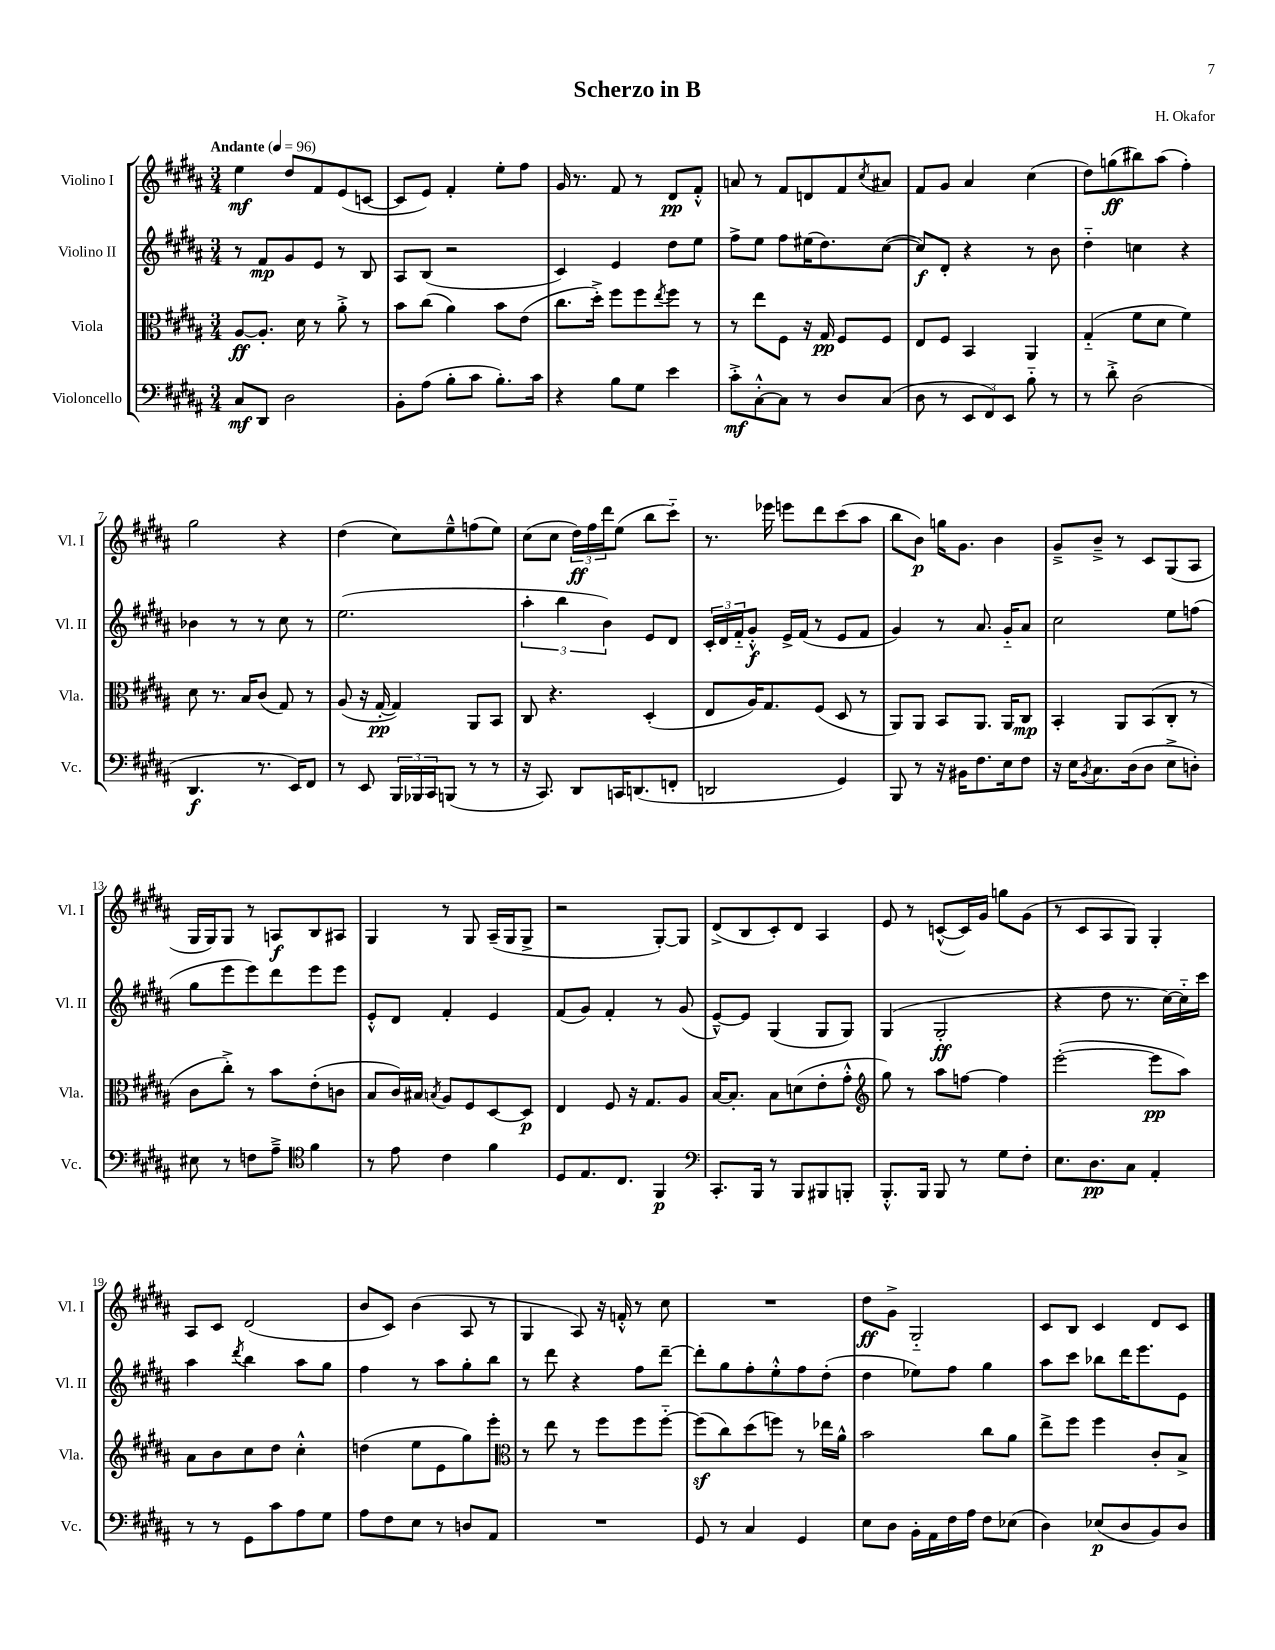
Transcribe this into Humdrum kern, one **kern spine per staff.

**kern	**dynam	**kern	**dynam	**kern	**dynam	**kern	**dynam
*part4	*part4	*part3	*part3	*part2	*part2	*part1	*part1
*staff4	*staff4	*staff3	*staff3	*staff2	*staff2	*staff1	*staff1
*I"Violoncello	*	*I"Viola	*	*I"Violino II	*	*I"Violino I	*
*I'Vc.	*	*I'Vla.	*	*I'Vl. II	*	*I'Vl. I	*
*clefF4	*	*clefC3	*	*clefG2	*	*clefG2	*
*k[f#c#g#d#a#]	*	*k[f#c#g#d#a#]	*	*k[f#c#g#d#a#]	*	*k[f#c#g#d#a#]	*
*M3/4	*	*M3/4	*	*M3/4	*	*M3/4	*
*MM96	*	*MM96	*	*MM96	*	*MM96	*
=1	=1	=1	=1	=1	=1	=1	=1
!	!	!	!	!	!	!LO:TX:a:B:t=Andante	!
8C#/L	mf	[8A#/L	ff	8r	.	4ee\	mf
8DD#/J	.	8.A#'/J]	.	8f#/L	mp	.	.
2D#\	.	.	.	8g#/	.	8dd#/L	.
.	.	16d#\	.	.	.	.	.
.	.	8r	.	8e/J	.	8f#/	.
.	.	8a#'^\	.	8r	.	(8e/	.
.	.	8r	.	8B/	.	[8cn/J	.
=2	=2	=2	=2	=2	=2	=2	=2
8BB'\L	.	8b\L	.	8A#/L	.	8c/L]	.
(8A#\J	.	(8cc#\J	.	(8B/J	.	8e/J)	.
8B'\L	.	4a#\)	.	2r	.	4f#'/	.
8c#\J	.	.	.	.	.	.	.
8.B'\L)	.	8b\L	.	.	.	8ee'\L	.
.	.	(8e\J	.	.	.	8ff#\J	.
16c#\Jk	.	.	.	.	.	.	.
=3	=3	=3	=3	=3	=3	=3	=3
4r	.	8.cc#\L	.	4c#/)	.	16g#/	.
.	.	.	.	.	.	8.r	.
.	.	16dd#'^\Jk)	.	.	.	.	.
8B\L	.	8ff#\L	.	4e/	.	8f#/	.
8G#\J	.	8ff#\	.	.	.	8r	.
.	.	8qee/	.	.	.	.	.
4e\	.	8ff#\J	.	8dd#\L	.	8d#/L	pp
.	.	8r	.	8ee\J	.	8f#'^^/J	.
=4	=4	=4	=4	=4	=4	=4	=4
8c#'^\L	mf	8r	.	8ff#^\L	.	8an/	.
[8C#'^^\	.	8ee\L	.	8ee\J	.	8r	.
8C#\J]	.	8F#\J	.	8ff#\L	.	8f#/L	.
8r	.	16r	.	(16ee#X\K	.	8dn/	.
.	.	16G#/	pp	8.dd#\)	.	.	.
8D#/L	.	8F#/L	.	.	.	8f#/	.
.	.	.	.	.	.	8qcc#/	.
(8C#/J	.	8F#/J	.	([8cc#\J	.	8a#X/J	.
=5	=5	=5	=5	=5	=5	=5	=5
8D#\	.	8E/L	.	8cc#/L])	f	8f#/L	.
8r	.	8F#/J	.	8d#'/J	.	8g#/J	.
12EE/L	.	4BB/	.	4r	.	4a#/	.
12FF#/)	.	.	.	.	.	.	.
12EE/J	.	.	.	.	.	.	.
8B\	.	4AA#/	.	8r	.	(4cc#\	.
8r	.	.	.	8b\	.	.	.
=6	=6	=6	=6	=6	=6	=6	=6
8r	.	(4G#/	.	4dd#\	.	8dd#\L)	.
8d#'^\	.	.	.	.	.	(8ggn\	ff
(2D#\	.	8f#\L	.	4ccn\	.	8bb#X\)	.
.	.	8d#\J	.	.	.	(8aa#\J	.
.	.	4f#\)	.	4r	.	4ff#'\)	.
!!LO:LB:g=z
=7	=7	=7	=7	=7	=7	=7	=7
4.DD#/	f	8d#\	.	4b-X\	.	2gg#\	.
.	.	8.r	.	.	.	.	.
.	.	.	.	8r	.	.	.
.	.	16B/KL	.	.	.	.	.
8.r	.	(8c#/J	.	8r	.	.	.
.	.	8G#/)	.	8cc#\	.	4r	.
16EE/KL)	.	.	.	.	.	.	.
8FF#/J	.	8r	.	8r	.	.	.
=8	=8	=8	=8	=8	=8	=8	=8
8r	.	(8A#/	.	(2.ee\	.	(4dd#\	.
8EE/	.	16r	.	.	.	.	.
.	.	[16G#'/	pp	.	.	.	.
24BBB/LL	.	4G#/])	.	.	.	8cc#\L)	.
24BBB-X/	.	.	.	.	.	.	.
24CC#/J	.	.	.	.	.	.	.
(8BBBn/J	.	.	.	.	.	8ee~^^\	.
8r	.	8AA#/L	.	.	.	(8ffn\	.
8r	.	8BB/J	.	.	.	8ee\J)	.
=9	=9	=9	=9	=9	=9	=9	=9
16r	.	8C#/	.	6aa#'\	.	(8cc#\L	.
8.CC#/)	.	.	.	.	.	.	.
.	.	4.r	.	.	.	8cc#\J	.
.	.	.	.	6bb\	.	.	.
8DD#/L	.	.	.	.	.	24dd#\LL)	ff
.	.	.	.	.	.	24ff#\	.
.	.	.	.	6b\)	.	24ddd#\J	.
16CCn/K	.	.	.	.	.	(8ee\J	.
(8.DDn/	.	.	.	.	.	.	.
.	.	(4D#'/	.	8e/L	.	8bb\L	.
8FFn'/J	.	.	.	8d#/J	.	8ccc#\J)	.
=10	=10	=10	=10	=10	=10	=10	=10
2DDn/	.	8E/L	.	24c#'/LL	.	8.r	.
.	.	.	.	24d#/	.	.	.
.	.	.	.	24f#/J	.	.	.
.	.	16A#/K)	.	8g#'^^/J	f	.	.
.	.	8.G#/	.	.	.	16eee-X\	.
.	.	.	.	16e^/LL	.	8eeen\L	.
.	.	.	.	(16f#/JJ	.	.	.
.	.	(8F#/J	.	8r	.	8ddd#\	.
4GG#/)	.	8D#/	.	8e/L	.	(8ccc#\	.
.	.	8r	.	8f#/J	.	8aa#\J	.
=11	=11	=11	=11	=11	=11	=11	=11
8BBB/	.	8AA#/L)	.	4g#/)	.	8bb\L	.
8r	.	8AA#/J	.	.	.	8b\J)	p
16r	.	8BB/L	.	8r	.	16ggn\KL	.
16BB#X\KL	.	.	.	.	.	8.g#\J	.
8.F#\	.	8.AA#/J	.	8.a#/	.	.	.
.	.	.	.	.	.	4b\	.
16E\k	.	16AA#/KL	.	16g#/KL	.	.	.
8F#\J	.	8C#/J	mp	8a#/J	.	.	.
=12	=12	=12	=12	=12	=12	=12	=12
16r	.	4BB'/	.	2cc#\	.	8g#~^/L	.
16E\KL	.	.	.	.	.	.	.
8qBB/	.	.	.	.	.	.	.
8.C#\	.	.	.	.	.	8b~^/J	.
.	.	8AA#/L	.	.	.	8r	.
(16D#\k	.	.	.	.	.	.	.
8D#\J	.	(8BB/	.	.	.	8c#/L	.
8E^\L	.	8C#'/J	.	8ee\L	.	(8G#/	.
8Dn'\J)	.	8r	.	(8ffn\J	.	8A#/J	.
!!LO:LB:g=z
=13	=13	=13	=13	=13	=13	=13	=13
8E#X\	.	8c#\L	.	8gg#\L	.	16G#/LL	.
.	.	.	.	.	.	16G#/J)	.
8r	.	8cc#'^\J)	.	8eee\	.	8G#/J	.
8Fn\L	.	8r	.	8eee\)	.	8r	.
8A#~^\J	.	8b\L	.	8ddd#\	.	8An/L	f
*clefC4	*	*	*	*	*	*	*
4f#\	.	(8e'\	.	8eee\	.	8B/	.
.	.	8cn\J	.	8eee\J	.	8A#X/J	.
=14	=14	=14	=14	=14	=14	=14	=14
8r	.	8B/L	.	8e'^^/L	.	4G#/	.
8e\	.	16c#/L)	.	8d#/J	.	.	.
.	.	16B#X/JJ	.	.	.	.	.
.	.	8qBn/	.	.	.	.	.
4c#\	.	8A#/L	.	4f#'/	.	8r	.
.	.	8F#/	.	.	.	8G#/	.
4f#\	.	[8D#/	.	4e/	.	(16A#~/LL	.
.	.	.	.	.	.	16G#/J	.
.	.	8D#/J]	p	.	.	8G#^/J	.
=15	=15	=15	=15	=15	=15	=15	=15
8D#/L	.	4E/	.	(8f#/L	.	2r	.
8.E/	.	.	.	8g#/J)	.	.	.
.	.	8F#/	.	4f#'/	.	.	.
8.C#/J	.	.	.	.	.	.	.
.	.	16r	.	.	.	.	.
.	.	8.G#/L	.	.	.	.	.
4FF#/	p	.	.	8r	.	[8G#'/L)	.
.	.	8A#/J	.	(8g#/	.	8G#/J]	.
=16	=16	=16	=16	=16	=16	=16	=16
*clefF4	*	*	*	*	*	*	*
8.CC#'/L	.	[16B/KL	.	[8e~^^/L)	.	(8d#^/L	.
.	.	8.B'/J]	.	.	.	.	.
.	.	.	.	8e/J]	.	8B/	.
16BBB/Jk	.	.	.	.	.	.	.
8r	.	8B\L	.	(4G#/	.	8c#'/)	.
8BBB/L	.	(8dn\	.	.	.	8d#/J	.
8BBB#X/	.	8e'\	.	8G#/L	.	4A#/	.
8BBBn'/J	.	8g#'^^\J	.	8G#/J)	.	.	.
=17	=17	=17	=17	=17	=17	=17	=17
*	*	*clefG2	*	*	*	*	*
8.BBB'^^/L	.	8gg#\)	.	(4G#/	.	8e/	.
.	.	8r	.	.	.	8r	.
16BBB/Jk	.	.	.	.	.	.	.
8BBB/	.	8aa#\L	.	2G#'/	ff	([8cn^^/L	.
8r	.	[8ffn\J	.	.	.	16c/L])	.
.	.	.	.	.	.	16g#/JJ	.
8G#\L	.	4ff\]	.	.	.	8ggn\L	.
8F#'\J	.	.	.	.	.	(8g#\J	.
=18	=18	=18	=18	=18	=18	=18	=18
8.E\L	.	([2eee'\	.	4r	.	8r	.
.	.	.	.	.	.	8c#/L	.
8.D#\	pp	.	.	.	.	.	.
.	.	.	.	8dd#\	.	8A#/	.
8C#\J	.	.	.	8.r	.	8G#/J)	.
4AA#'/	.	8eee\L]	pp	.	.	4G#'/	.
.	.	.	.	[16cc#\LL)	.	.	.
.	.	8aa#\J)	.	16cc#\]	.	.	.
.	.	.	.	16ccc#\JJ	.	.	.
!!LO:LB:g=z
=19	=19	=19	=19	=19	=19	=19	=19
8r	.	8a#\L	.	4aa#\	.	8A#/L	.
8r	.	8b\	.	.	.	8c#/J	.
.	.	.	.	8qddd#/	.	.	.
8GG#\L	.	8cc#\	.	4bb\	.	(2d#/	.
8c#\	.	8dd#\J	.	.	.	.	.
8A#\	.	4cc#'^^\	.	8aa#\L	.	.	.
8G#\J	.	.	.	8gg#\J	.	.	.
=20	=20	=20	=20	=20	=20	=20	=20
8A#\L	.	(4ddn\	.	4ff#\	.	8b/L	.
8F#\	.	.	.	.	.	8c#/J)	.
8E\J	.	8ee\L	.	8r	.	(4b\	.
8r	.	8e\	.	8aa#\L	.	.	.
8Dn/L	.	8gg#\)	.	8gg#'\	.	8A#/	.
8AA#/J	.	8eee'\J	.	8bb\J	.	8r	.
=21	=21	=21	=21	=21	=21	=21	=21
*	*	*clefC3	*	*	*	*	*
2.r	.	8r	.	8r	.	4G#/	.
.	.	8ee\	.	8ddd#\	.	.	.
.	.	8r	.	4r	.	8A#/)	.
.	.	8ff#\L	.	.	.	16r	.
.	.	.	.	.	.	16fn'^^/	.
.	.	8ff#\	.	8ff#\L	.	8r	.
.	.	[8ff#\J	.	[8ddd#~\J	.	8cc#\	.
=22	=22	=22	=22	=22	=22	=22	=22
8GG#/	.	(8ff#z\L]	.	8ddd#'\L]	.	2.r	.
8r	.	8cc#\)	.	8gg#\	.	.	.
4C#/	.	(8dd#\	.	8ff#'\	.	.	.
.	.	8ffn\J)	.	8ee'^^\	.	.	.
4GG#/	.	8r	.	8ff#\	.	.	.
.	.	16ee-X\LL	.	(8dd#'\J	.	.	.
.	.	16a#^^\JJ	.	.	.	.	.
=23	=23	=23	=23	=23	=23	=23	=23
8E\L	.	2b\	.	4dd#\	.	8dd#\L	ff
8D#\J	.	.	.	.	.	8g#^\J	.
16BB'\LL	.	.	.	8ee-X\L)	.	2G#/	.
16AA#\	.	.	.	.	.	.	.
16F#\	.	.	.	8ff#\J	.	.	.
16A#\JJ	.	.	.	.	.	.	.
8F#\L	.	8cc#\L	.	4gg#\	.	.	.
(8E-X\J	.	8a#\J	.	.	.	.	.
=24	=24	=24	=24	=24	=24	=24	=24
4D#\)	.	8ee^\L	.	8aa#\L	.	8c#/L	.
.	.	8ff#\J	.	8ccc#\J	.	8B/J	.
(8E-X/L	p	4ff#\	.	8bb-X\L	.	4c#/	.
8D#/	.	.	.	16ddd#\K	.	.	.
.	.	.	.	8.eee\	.	.	.
8BB/)	.	8c#'/L	.	.	.	8d#/L	.
8D#/J	.	8B^/J	.	8e\J	.	8c#/J	.
==	==	==	==	==	==	==	==
*-	*-	*-	*-	*-	*-	*-	*-
